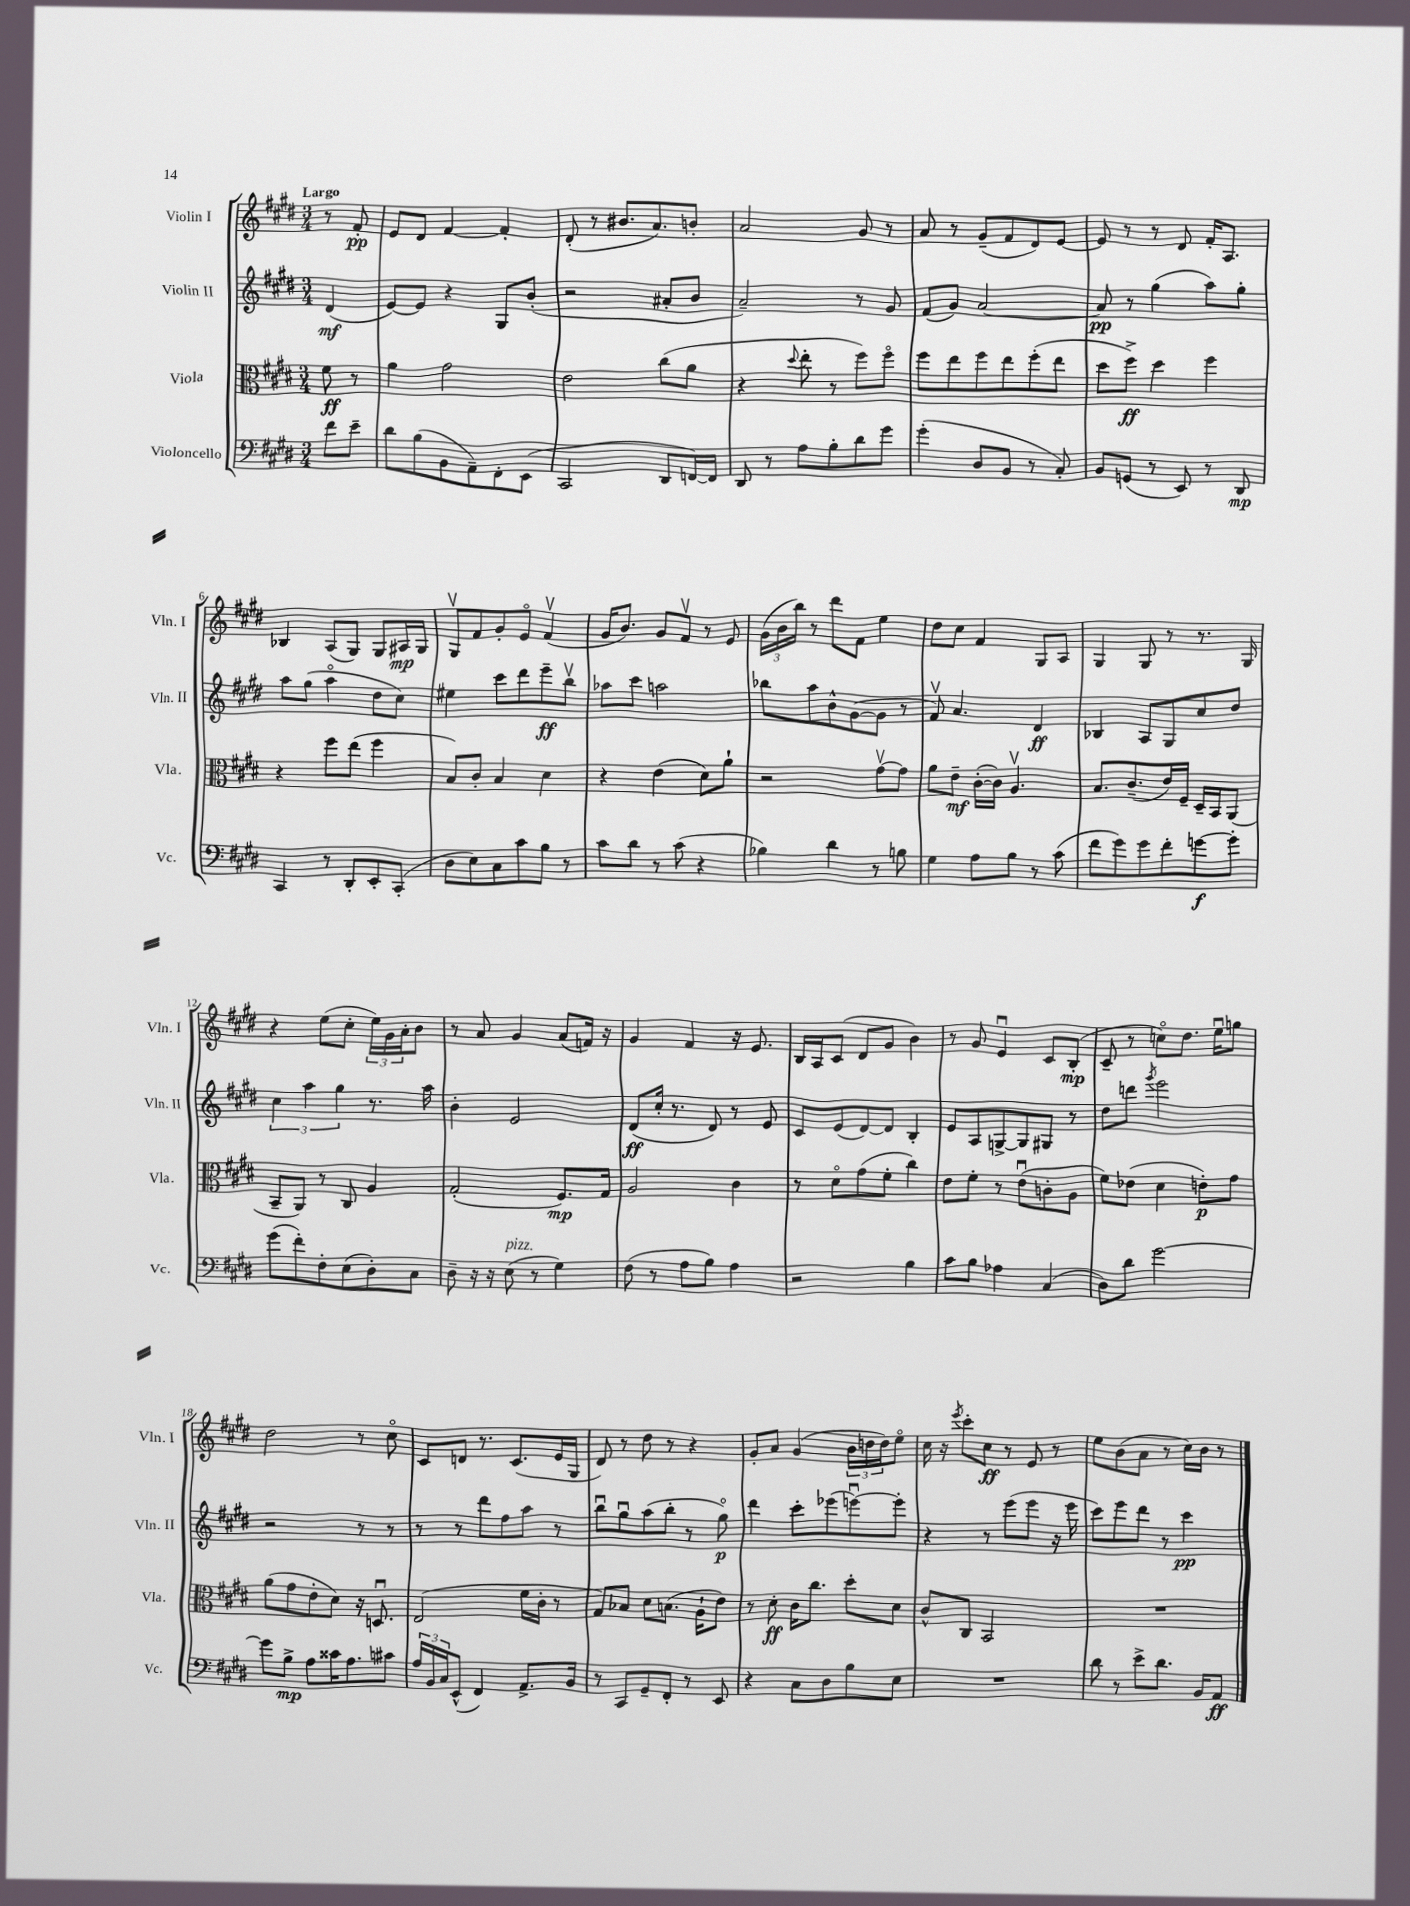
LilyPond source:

<<
\new StaffGroup <<
\new Staff = "s0" \with { instrumentName = "Violin I" shortInstrumentName = "Vln. I" } {
    \clef treble \key e \major \numericTimeSignature \time 3/4 \partial 4 \tempo "Largo"
    r8 fis'8-.\pp |
    e'8 dis'8 fis'4~ fis'4-. |
    dis'8-.( r8 bis'8. a'8.) b'8-. |
    a'2 gis'8 r8 |
    a'8 r8 gis'8--( fis'8 dis'8) e'8~ |
    e'8 r8 r8 dis'8 fis'16-. a8. |
    bes4 a8( gis8) gis8 ais16\mp gis16 |
    gis8\upbow fis'8 gis'8-. e'8\flageolet fis'4\upbow( |
    gis'16 b'8.) gis'8 fis'8\upbow r8 e'8 |
    \tuplet 3/2 { gis'16( b'16 b''16) } r8 dis'''8 fis'8 e''4 |
    dis''8 cis''8 fis'4 gis8 a8 |
    gis4 gis8 r8 r8. gis16 |
    r4 e''8( cis''8-. \tuplet 3/2 { e''16) gis'16 a'16-. } b'8 |
    r8 a'8 gis'4 a'8( f'16) r16 |
    gis'4 fis'4 r16 e'8. |
    b16 a16 cis'8( dis'8 gis'8 b'4) |
    r8 gis'8 e'4\downbow cis'8 b8-.\mp( |
    cis'8-- r8 c''8\flageolet) dis''8. e''16\downbow g''8 |
    dis''2 r8 cis''8\flageolet |
    cis'8 d'8 r8. cis'8.( e'16 gis16 |
    dis'8) r8 dis''8 r8 r4 |
    gis'8-. a'8 gis'4( \tuplet 3/2 { b'16 d''16 d''16) } e''8\flageolet |
    cis''16 r16 \acciaccatura { e'''8 } cis'''8-. cis''8\ff r8 e'8 r8 |
    e''8 b'8( a'8 r8 cis''16) b'16 r8 \bar "|." |
}
\new Staff = "s1" \with { instrumentName = "Violin II" shortInstrumentName = "Vln. II" } {
    \clef treble \key e \major \numericTimeSignature \time 3/4 \partial 4
    dis'4\mf( |
    e'8~) e'8 r4 gis8 b'8-.( |
    r2 ais'8-. b'8 |
    a'2--) r8 gis'8 |
    fis'8( gis'8) a'2~ |
    a'8\pp r8 gis''4( a''8) gis''8-. |
    a''8 gis''8( a''4\flageolet dis''8 cis''8) |
    eis''4 cis'''8 dis'''8 e'''8--\ff b''8\upbow |
    aes''8 cis'''8 a''2 |
    bes''8 a''8 b'8-^ gis'8~( gis'8 r8 |
    fis'8\upbow) a'4. dis'4\ff |
    bes4 a8 gis8 cis''8 dis''8 |
    \tuplet 3/2 { cis''4 a''4 gis''4 } r8. a''16 |
    b'4-. e'2 |
    dis'8\ff( cis''16-. r8. dis'8) r8 e'8 |
    cis'8 e'8( dis'8~) dis'8 b4-. |
    e'8 a8 g8~-> g8 gis8 r8 |
    dis''8 d'''8 \acciaccatura { gis'''8 } e'''2 |
    r2 r8 r8 |
    r8 r8 dis'''8 fis''8 a''8 r8 |
    b''8\downbow gis''8\downbow a''8( b''8-. r8 gis''8\flageolet\p) |
    dis'''4 cis'''8-. ees'''8( e'''8~\downbow) e'''8-. |
    r4 r8 e'''8( e'''8 r16 e'''16 |
    cis'''8) e'''8 dis'''8 r8 cis'''4\pp \bar "|." |
}
\new Staff = "s2" \with { instrumentName = "Viola" shortInstrumentName = "Vla." } {
    \clef alto \key e \major \numericTimeSignature \time 3/4 \partial 4
    fis'8\ff r8 |
    a'4 gis'2 |
    e'2 cis''8( a'8 |
    r4 \appoggiatura { dis''8 } e''8-. r8 fis''8) fis''8\flageolet |
    fis''8 e''8 fis''8 e''8 fis''8-.( e''8 |
    dis''8 fis''8->\ff) dis''4 fis''4 |
    r4 fis''8 e''8( fis''4 |
    b8) cis'8-. b4 dis'4 |
    r4 e'4( dis'8) a'8-! |
    r2 gis'8~\upbow gis'8 |
    a'8 e'8--\mf cis'16~-.( cis'16) a4.\upbow |
    b8. cis'8.--( e'16) fis16-- dis16-- b,16 a,8( |
    b,8-- a,8) r8 cis8 a4 |
    gis2-.( fis8.\mp) gis16 |
    a2 cis'4 |
    r8 dis'8\flageolet gis'8( fis'8-. cis''4) |
    e'8 fis'8-. r8 e'8\downbow( c'8-. a8 |
    fis'8) ees'8( dis'4 e'8-.\p) gis'8 |
    a'8( gis'8 e'8-. dis'8) r16 d8.\downbow |
    e2( fis'16 cis'16-. r8 |
    gis8) bes8 dis'8 b8.( a16-! e'8) |
    r8 dis'8-.\ff cis'16 cis''8. dis''8-. dis'8 |
    cis'8-^ cis8 b,2 |
    R2. \bar "|." |
}
\new Staff = "s3" \with { instrumentName = "Violoncello" shortInstrumentName = "Vc." } {
    \clef bass \key e \major \numericTimeSignature \time 3/4 \partial 4
    fis'8 e'8-- |
    dis'8 b8( b,8 a,8--) fis,8-. e,8( |
    cis,2 dis,8 f,16~) f,16 |
    dis,8 r8 a8 b8-. dis'8 gis'8 |
    gis'4-.( dis8 b,8 r8 cis8-.) |
    b,8 g,8( r8 e,8) r8 dis,8\mp |
    cis,4 r8 dis,8-. e,8-. cis,8-.( |
    dis8 e8) cis8 cis'8 b8 r8 |
    cis'8 dis'8 r8 cis'8( r4 |
    bes4) dis'4 r8 b8 |
    gis4 a8 b8 r8 cis'8( |
    fis'8 gis'8) gis'8 fis'8-. g'8~\f g'8-. |
    gis'8( fis'8-.) fis8-. e8( dis8-.) cis8 |
    dis8-- r16 r16 e8^\markup { \italic "pizz." }( r8 gis4) |
    fis8( r8 a8 b8) a4 |
    r2 b4 |
    cis'8 b8 aes4 cis4( |
    dis8) dis'8 gis'2~ |
    gis'8 b8->\mp a8 cisis'16 a8. cis'8 |
    \tuplet 3/2 { a16 b,16 cis16 } e,8-^( fis,4) a,8.-> b,16 |
    r8 cis,8 gis,8-- fis,8-. r8 e,8 |
    r4 cis8 dis8 b8 e8 |
    R2. |
    dis'8 r8 e'8-> dis'8. b,16 a,8\ff \bar "|." |
}
>>
>>
